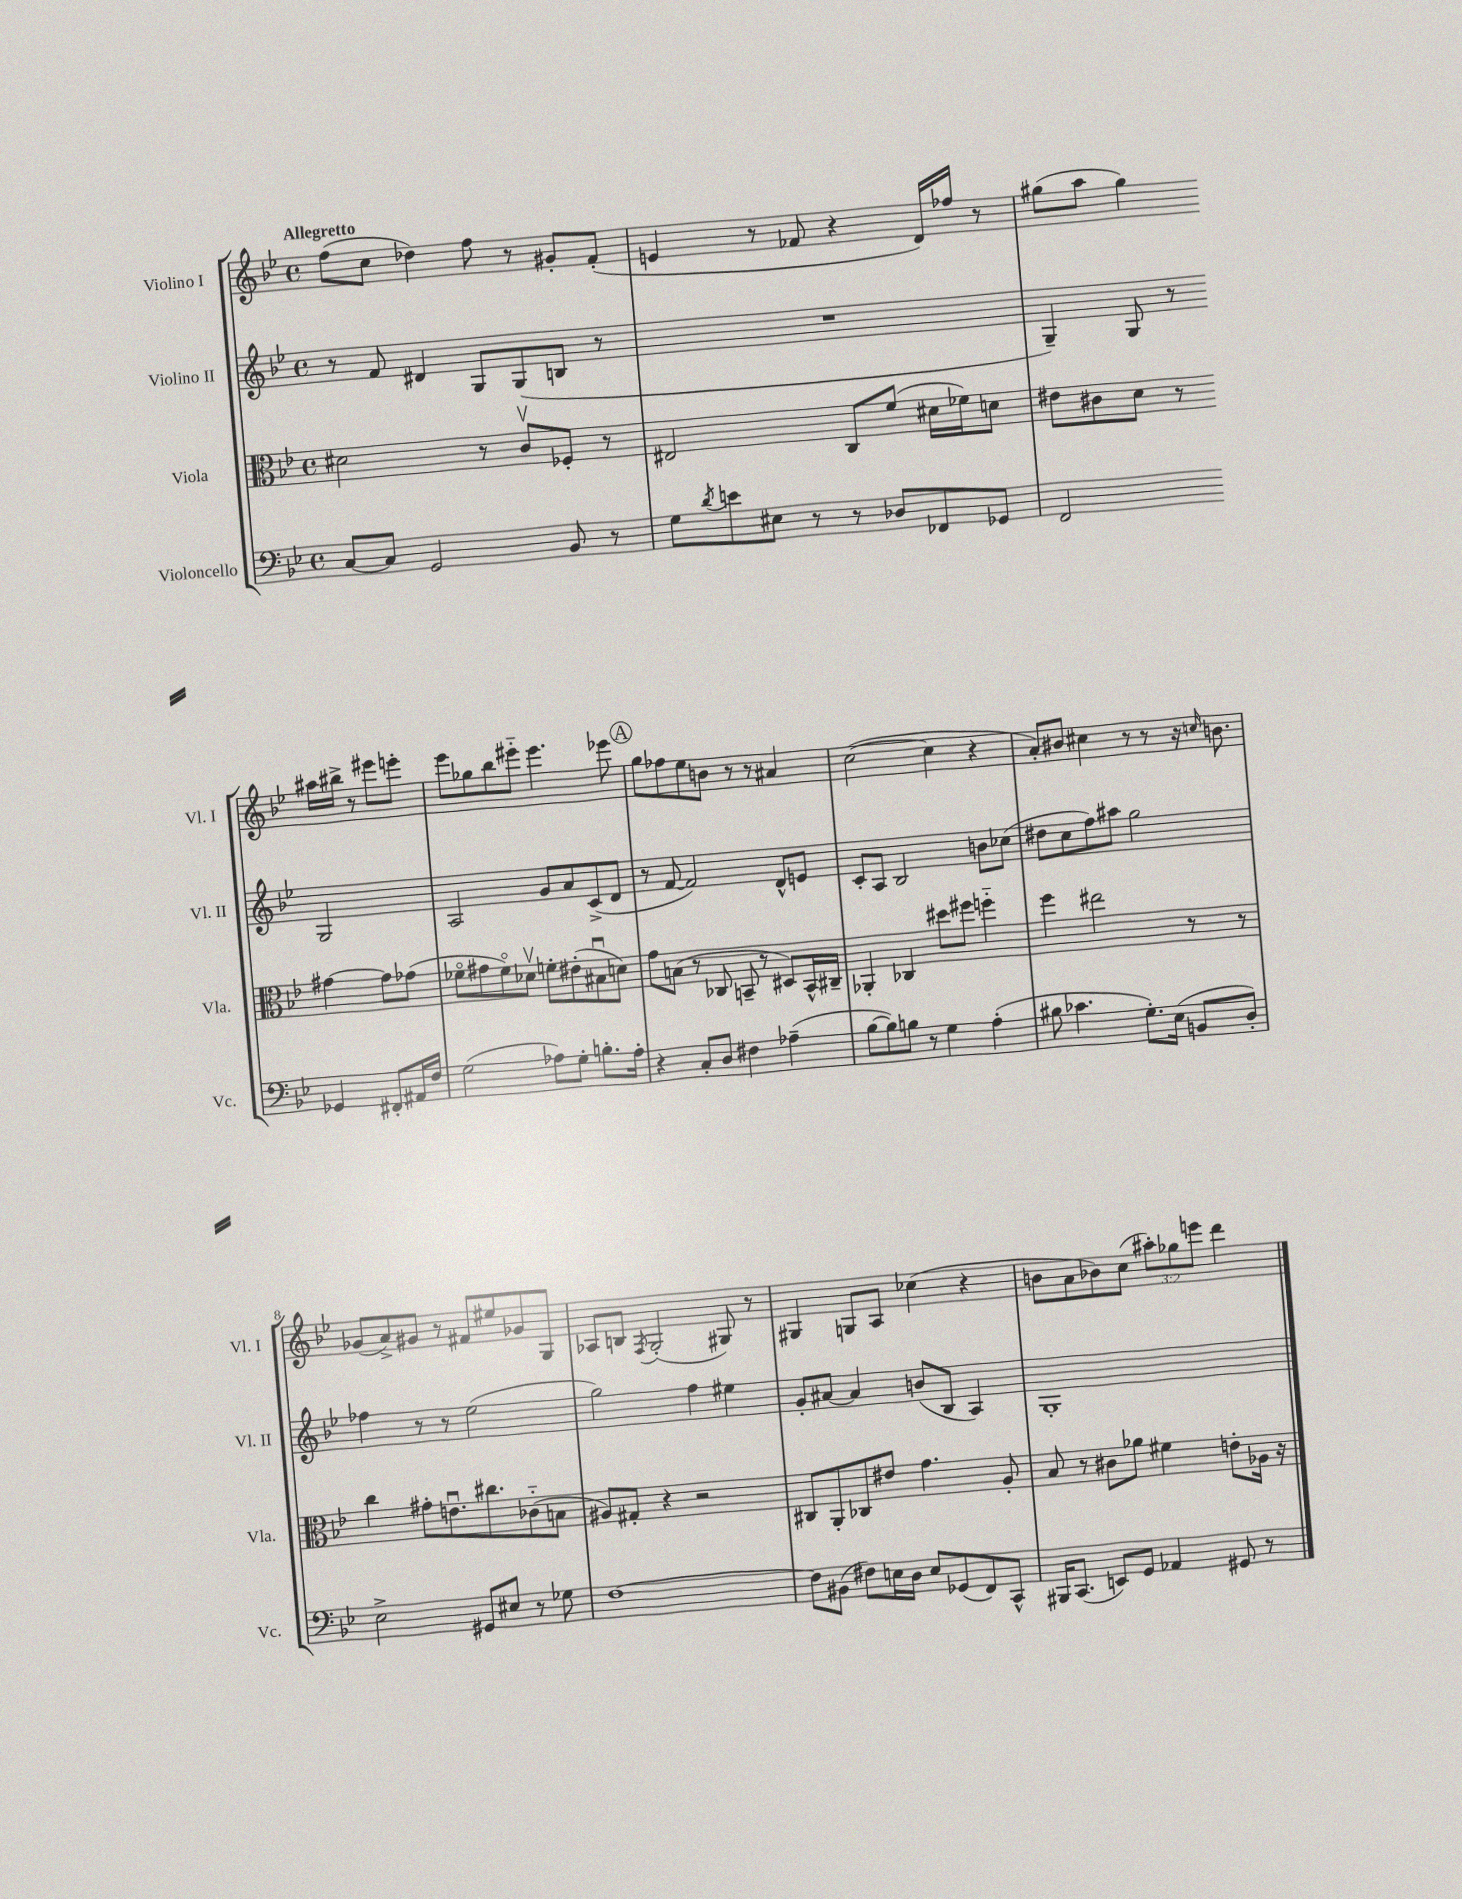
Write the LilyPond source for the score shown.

<<
\new StaffGroup <<
\new Staff = "s0" \with { instrumentName = "Violino I" shortInstrumentName = "Vl. I" } {
    \clef treble \key bes \major \defaultTimeSignature \time 4/4 \override Staff.TupletNumber.text = #tuplet-number::calc-fraction-text \tempo "Allegretto"
    f''8( c''8 des''4) f''8 r8 gis'8-. f'8-.( |
    e'4 r8 fes'8 r4 d'16) fes''16 r8 |
    gis''8( a''8 gis''4) ais''16 bis''16-> r8 eis'''8 e'''8-. |
    ees'''8 ges''8 bes''8 eis'''8-_ eis'''4. ees'''8 |
    \mark \markup { \circle "A" } g''8 fes''8 ees''8 b'8 r8 r8 ais'4 |
    c''2~( c''4 r4 |
    a'8-.) bis'8 cis''4 r8 r8 r16 \grace { c''16 } b'8. |
    ges'8( a'8->) gis'8 r8 fis'8 eis''8 ges'8 g8 |
    aes8 b8 \acciaccatura { f8 } g2-.( gis8) r8 |
    gis4 g8 a8 ces''4( r4 |
    b'8 a'8 bes'8) c''8( \tuplet 3/2 { ais''8-.) ges''8 e'''8 } d'''4 \bar "|." |
}
\new Staff = "s1" \with { instrumentName = "Violino II" shortInstrumentName = "Vl. II" } {
    \clef treble \key bes \major \defaultTimeSignature \time 4/4
    r8 f'8 dis'4 g8 g8( b8 r8 |
    R1 |
    g4--) g8 r8 g2 |
    a2 g'8 a'8 c'8->( d'8 |
    \mark \markup { \circle "A" } r8 f'8~ f'2) d'8-^ e'8 |
    c'8-. a8 bes2 b'8 ces''8( |
    dis''8 c''8 f''8) ais''8 g''2 |
    fes''4 r8 r8 ees''2( |
    g''2) f''4 eis''4 |
    g'8-. ais'8~ ais'4 b'8( bes8 a4) |
    g1-. \bar "|." |
}
\new Staff = "s2" \with { instrumentName = "Viola" shortInstrumentName = "Vla." } {
    \clef alto \key bes \major \defaultTimeSignature \time 4/4
    dis'2 r8 c'8\upbow fes8-. r8 |
    eis2 c8 f'8( dis'16 fes'16) d'8 |
    eis'8 cis'8 d'8 r8 gis'4~ gis'8 ges'8( |
    fes'8\flageolet gis'8 fes'8\flageolet) des'8\upbow f'8-. eis'8-.( bis8\downbow d'8) |
    \mark \markup { \circle "A" } g'8 b8( r8 ces8 b,8-- r8 dis8) b,16-^ cis16-- |
    aes,4-. ces4 dis''8 fis''8 f''4-_ |
    f''4 eis''2 r8 r8 |
    c''4 gis'8-. e'8.\downbow cis''8. ces'8-_( b8 |
    ais8) gis8-. r4 r2 |
    cis8 a,8-. ces8 eis'8 g'4. a8-. |
    bes8 r8 cis'8 aes'8 fis'4 e'8-. aes16 r16 \bar "|." |
}
\new Staff = "s3" \with { instrumentName = "Violoncello" shortInstrumentName = "Vc." } {
    \clef bass \key bes \major \defaultTimeSignature \time 4/4
    c8~ c8 g,2 bes,8 r8 |
    g8 \acciaccatura { d'8 } e'8 eis8 r8 r8 des8 fes,8 ges,8 |
    f,2 ges,4 fis,8-. ais,16 f16 |
    g2( aes8) g8-. b8.-. aes16-. |
    \mark \markup { \circle "A" } r4 c8-. d8 fis4 aes4--( |
    bes8~ bes8) b8 r8 g4 a4-.( |
    bis8 ces'4. g8.-.) ees16( b,8 d8-.) |
    ees2-> gis,8 eis8 r8 ges8 |
    f1~ |
    f8 bis,8( fis8) e16 d16 e8 ges,8( f,8) c,8-^ |
    bis,,16 c,8.( e,8) g,8 aes,4 gis,8 r8 \bar "|." |
}
>>
>>
